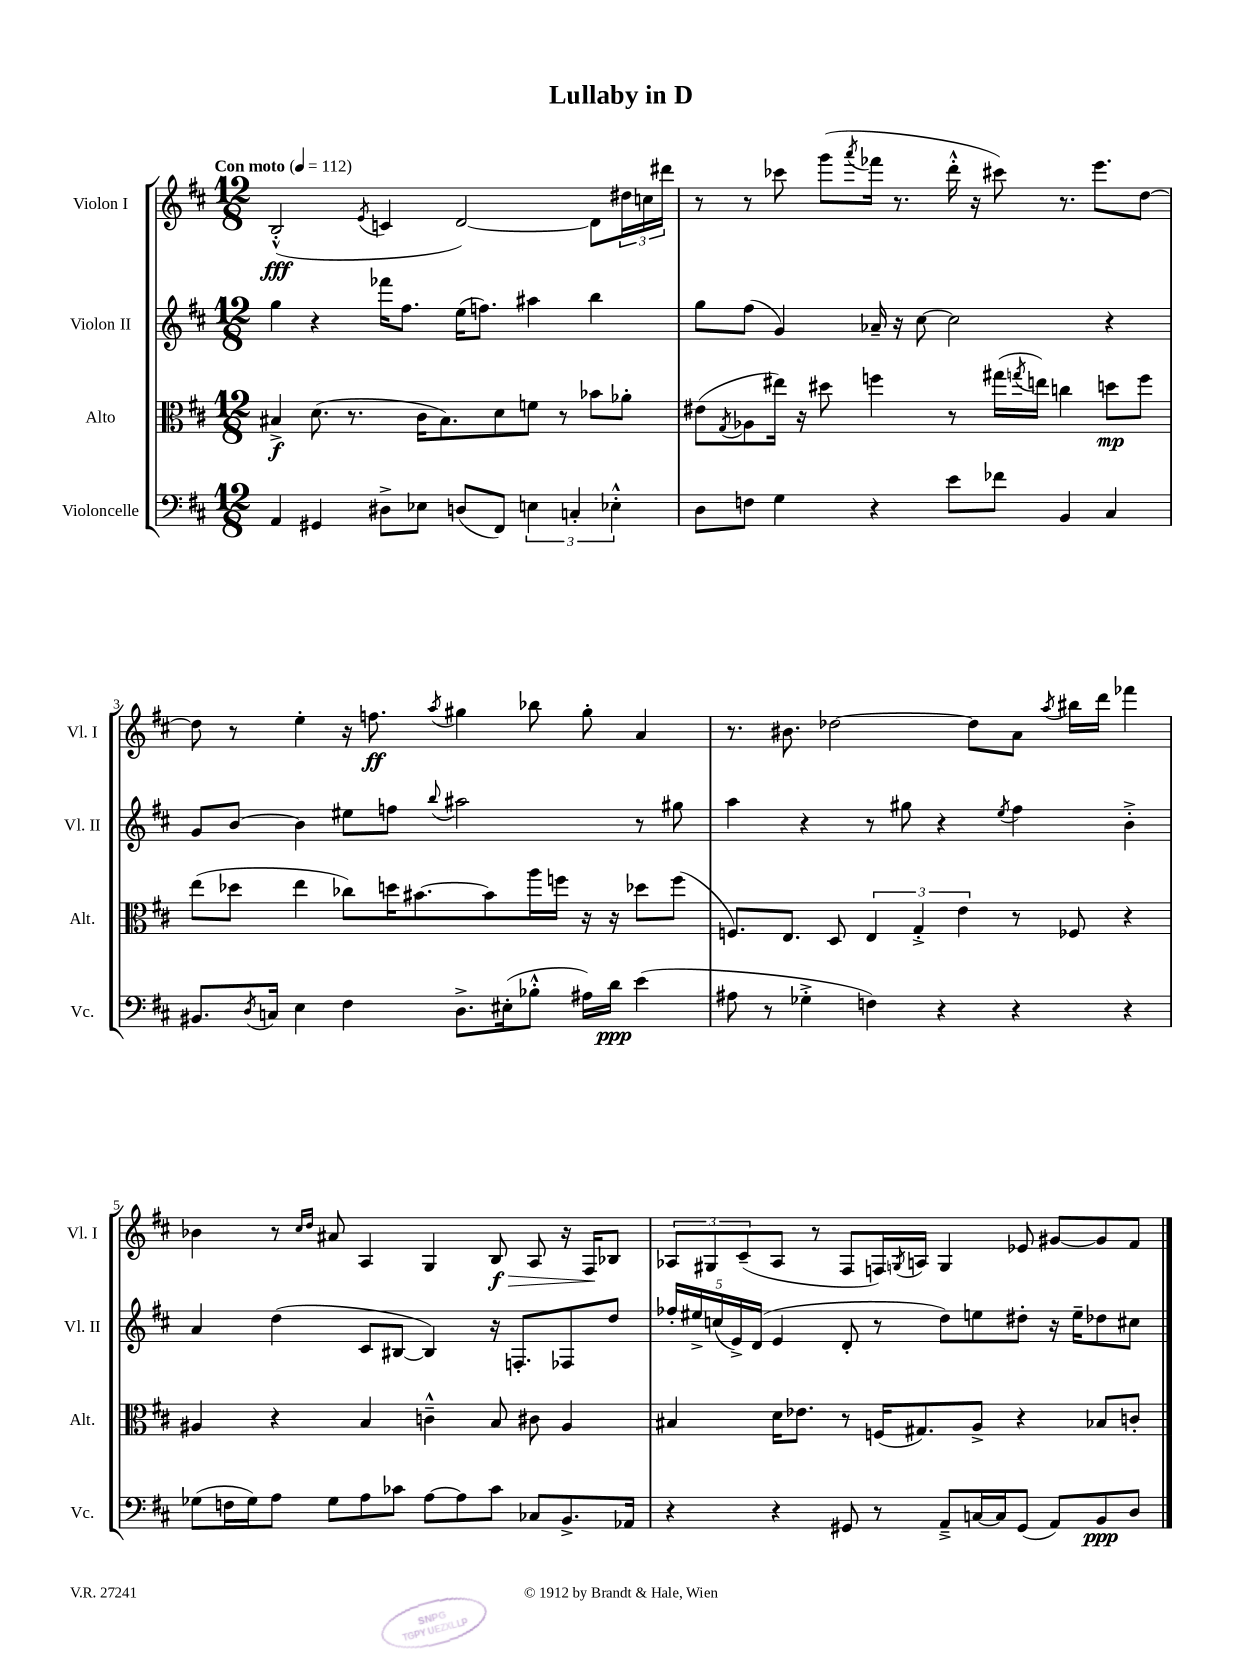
\header { title = "Lullaby in D" }
<<
\new StaffGroup <<
\new Staff = "s0" \with { instrumentName = "Violon I" shortInstrumentName = "Vl. I" } {
    \clef treble \key d \major \numericTimeSignature \time 12/8 \tempo "Con moto" 4 = 112
    b2-.-^\fff( \acciaccatura { e'8 } c'4 d'2~) d'8 \tuplet 3/2 { dis''16 c''16 dis'''16 } |
    r8 r8 ces'''8 g'''8( \acciaccatura { a'''8 } fes'''16 r8. d'''16-.-^ r16 cis'''8) r8. e'''8. d''8~ |
    d''8 r8 e''4-. r16 f''8.\ff \acciaccatura { a''8 } gis''4 bes''8 gis''8-. a'4 |
    r8. bis'8. des''2~ des''8 a'8 \acciaccatura { a''8 } bis''16 d'''16 fes'''4 |
    bes'4 r8 \grace { cis''16 d''16 } ais'8 a4 g4 b8\f\> a8 r16 fis16\! bes8 |
    \tuplet 3/2 { aes8 gis8 cis'8--( } aes8 r8 fis8 f16) \acciaccatura { g8 } a16 g4 ees'8 gis'8~ gis'8 fis'8 \bar "|." |
}
\new Staff = "s1" \with { instrumentName = "Violon II" shortInstrumentName = "Vl. II" } {
    \clef treble \key d \major \numericTimeSignature \time 12/8
    g''4 r4 fes'''16 fis''8. e''16( f''8.) ais''4 b''4 |
    g''8 fis''8( g'4) aes'16-- r16 cis''8~ cis''2 r4 |
    g'8 b'8~ b'4 eis''8 f''8 \appoggiatura { b''8 } ais''2 r8 gis''8 |
    a''4 r4 r8 gis''8 r4 \acciaccatura { e''8 } fis''4 b'4-.-> |
    a'4 d''4( cis'8 bis8~ bis4) r16 f8.-. fes8 d''8 |
    \tuplet 5/4 { fes''16-. eis''16-> c''16( e'16->) d'16( } e'4 d'8-. r8 d''8) e''8 dis''8-. r16 e''16-- des''8 cis''8 \bar "|." |
}
\new Staff = "s2" \with { instrumentName = "Alto" shortInstrumentName = "Alt." } {
    \clef alto \key d \major \numericTimeSignature \time 12/8
    bis4->\f d'8.( r8. cis'16 bis8.) d'8 f'8 r8 bes'8 aes'8-. |
    eis'8( \acciaccatura { g8 } aes8 eis''16) r16 dis''8 f''4 r8 gis''16( \acciaccatura { g''8 } e''16) c''4 d''8\mp f''8 |
    e''8( des''8 e''4 ces''8) d''16 bis'8.~ bis'8 a''16 f''16 r16 r16 des''8 f''8( |
    f8.) e8. d8 \tuplet 3/2 { e4 g4-.-> e'4 } r8 fes8 r4 |
    ais4 r4 b4 c'4---^ b8 cis'8 ais4 |
    bis4 d'16 ees'8. r8 f16( gis8.) a8-> r4 bes8 c'8-. \bar "|." |
}
\new Staff = "s3" \with { instrumentName = "Violoncelle" shortInstrumentName = "Vc." } {
    \clef bass \key d \major \numericTimeSignature \time 12/8
    a,4 gis,4 dis8-> ees8 d8( fis,8) \tuplet 3/2 { e4 c4-. ees4-.-^ } |
    d8 f8 g4 r4 e'8 fes'8 b,4 cis4 |
    bis,8. \acciaccatura { d8 } c16 e4 fis4 d8.-> eis16-.( bes8-.-^ ais16) d'16\ppp e'4( |
    ais8 r8 ges4-.-> f4) r4 r4 r4 |
    ges8( f16 ges16) a8 ges8 a8 ces'8 a8~ a8 ces'8 ces8 b,8.-> aes,16 |
    r4 r4 gis,8 r8 a,8---> c16~ c16 gis,8( a,8) b,8\ppp d8 \bar "|." |
}
>>
>>
